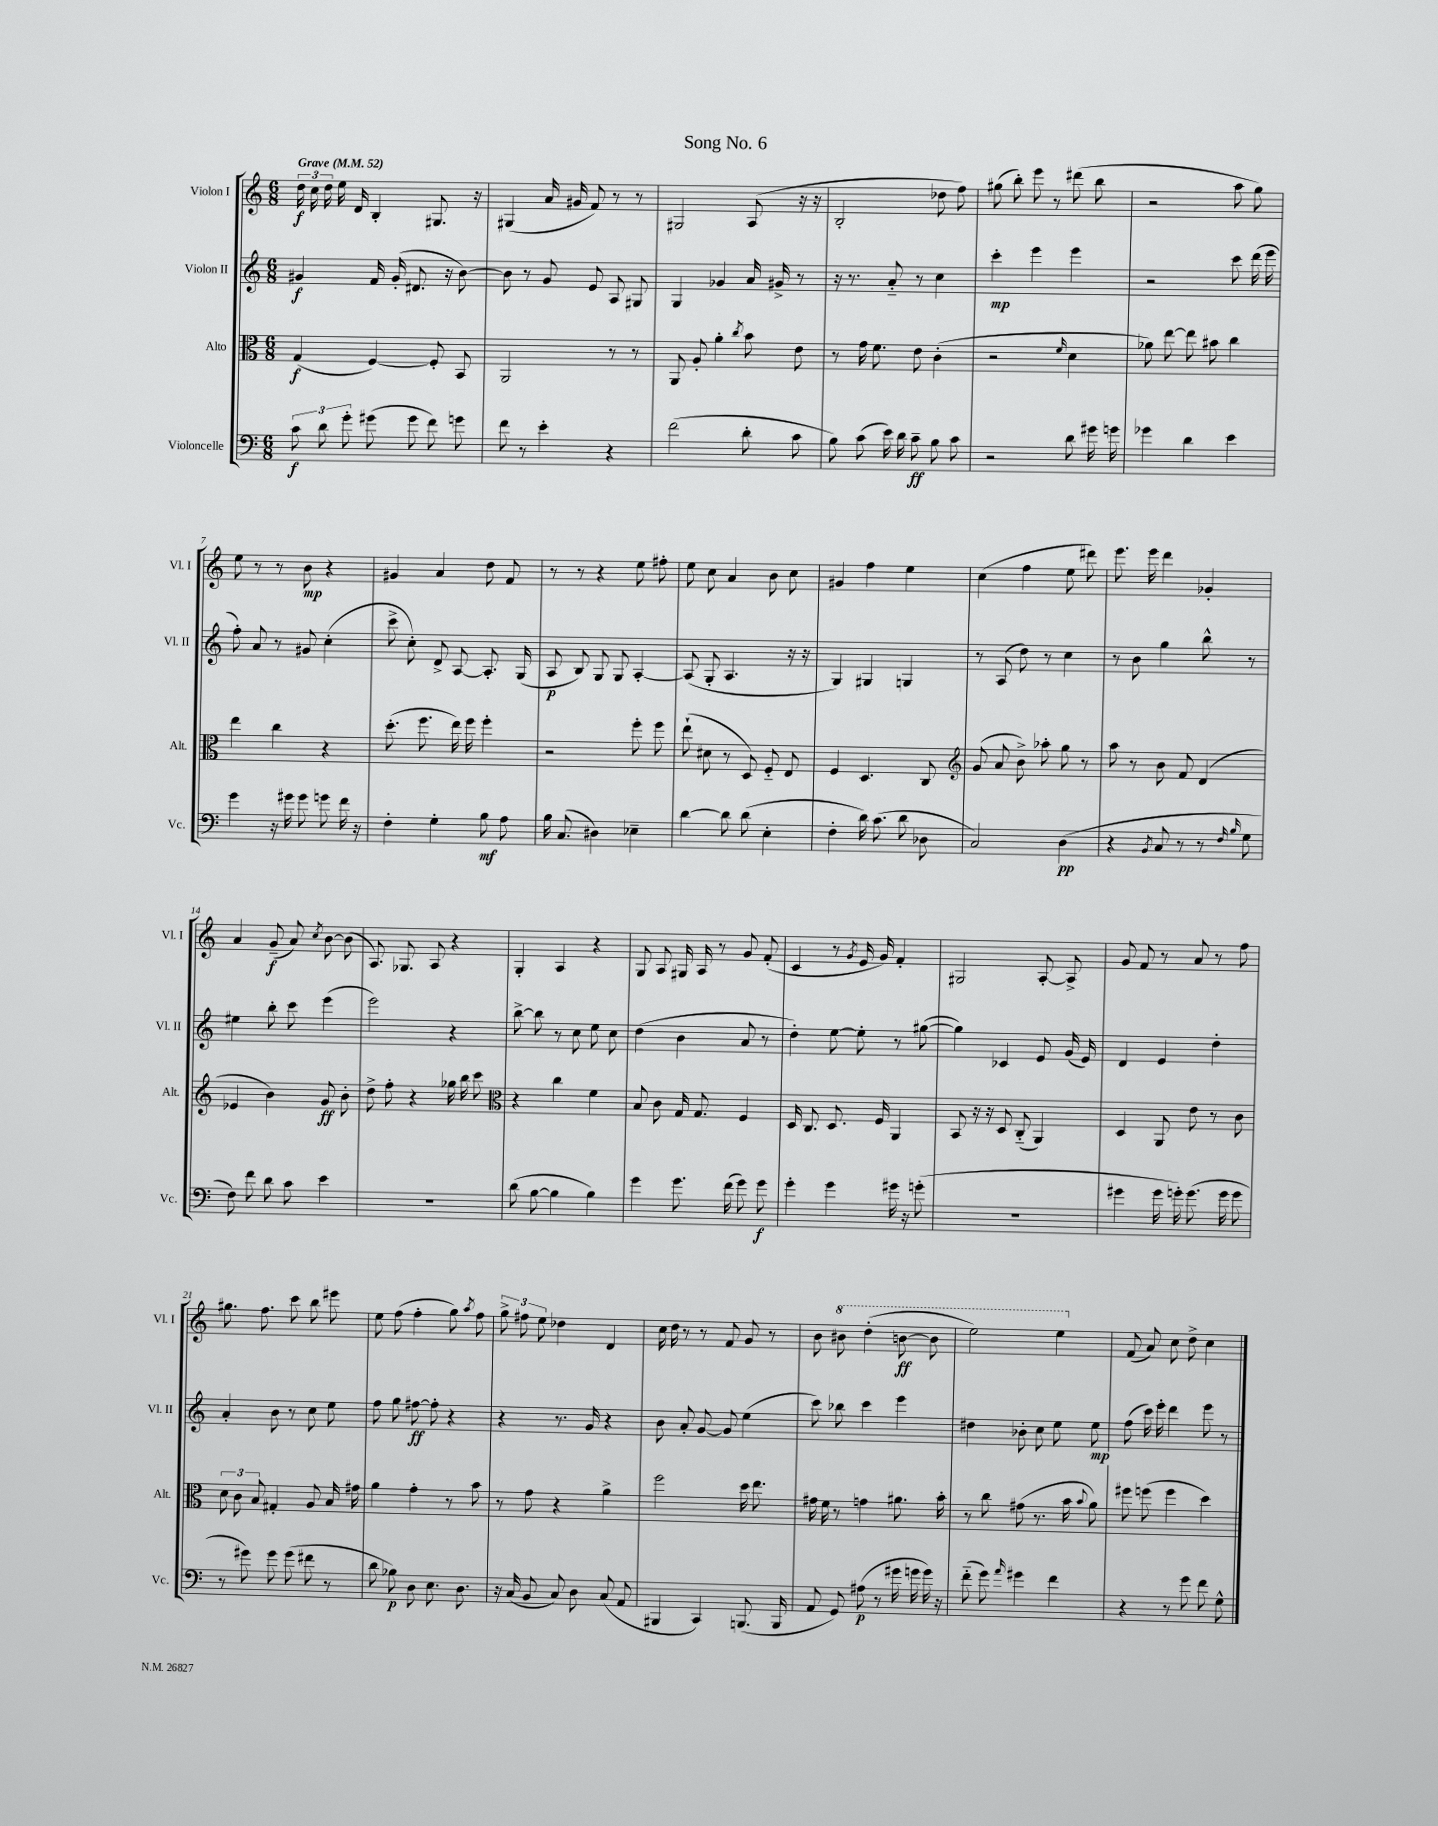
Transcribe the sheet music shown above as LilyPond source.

\header { title = "Song No. 6" }
<<
\new StaffGroup <<
\new Staff = "s0" \with { instrumentName = "Violon I" shortInstrumentName = "Vl. I" } {
    \clef treble \key c \major \numericTimeSignature \time 6/8 \tempo "Grave" 4 = 52
    \autoBeamOff \tuplet 3/2 { d''16\f c''16 d''16 } e''16 d'16 b4-. gis8. r16 |
    gis4( a'16 gis'16 f'8) r8 r8 |
    gis2 a8( r16 r16 |
    b2-. des''8 f''8) |
    gis''8( b''8-.) e'''8 r8 dis'''8( b''8 |
    r2 a''8 g''8) |
    e''8 r8 r8 b'8\mp r4 |
    gis'4 a'4 d''8 f'8 |
    r8 r8 r4 e''8 fis''8-. |
    e''8 c''8 a'4 b'8 c''8 |
    gis'4 f''4 e''4 |
    c''4( f''4 e''8 dis'''8) |
    e'''8. e'''16 d'''4 ges'4-. |
    a'4 g'8--\f( a'8) \acciaccatura { c''8 } b'8~ b'8( |
    a8.) ges8. a8 r4 |
    g4-. a4 r4 |
    g8 a8 gis16 a16 r8 g'8 f'8-.( |
    c'4 r8 \acciaccatura { g'8 } e'16 g'16) f'4-. |
    gis2 a8~-. a8-> |
    g'8 f'8 r8 a'8 r8 f''8 |
    gis''8. f''8. c'''8 b''8 eis'''8 |
    e''8 f''8( f''4-. g''8) \acciaccatura { a''8 } f''8 |
    \tuplet 3/2 { g''8-> fis''8 e''8 } des''4 d'4 |
    c''16 d''16 r8 r8 f'8 g'8 r8 |
    b'8 \ottava #1 bis''8 d'''4-.( b''8~\ff b''8 |
    e'''2) e'''4 \ottava #0 |
    f'8( a'8) c''8 d''8-> c''4 \bar "|." |
}
\new Staff = "s1" \with { instrumentName = "Violon II" shortInstrumentName = "Vl. II" } {
    \clef treble \key c \major \numericTimeSignature \time 6/8
    \autoBeamOff gis'4\f f'16 gis'16-.( dis'8. r16 b'8~) |
    b'8 r8 g'8 e'8 a8 gis8 |
    g4 ges'4 a'16 gis'16-> r8 |
    r16 r8. a'8-_ r8 c''4 |
    c'''4-.\mp e'''4 e'''4 |
    r2 c'''8 d'''16( e'''16 |
    f''8-.) a'8 r8 gis'8 c''4-.( |
    c'''8-> c''8-.) d'8-> a8~ a8.-. g16( |
    a8\p b8) g8 g8 a4~-. |
    a8( g8-. a4. r16 r16 |
    g4) gis4 g4 |
    r8 a8( d''8) r8 c''4 |
    r8 b'8 g''4 b''8-^ r8 |
    eis''4 b''8-. c'''8 e'''4( |
    e'''2) r4 |
    b''8~-> b''8 r8 c''8 e''8 c''8 |
    d''4( b'4 a'8 r8 |
    d''4-.) e''8~ e''8-. r8 gis''8~( |
    gis''4) ces'4 e'8 g'16( e'16) |
    d'4 e'4 d''4-. |
    a'4-. b'8 r8 c''8 e''8 |
    f''8 g''8 fis''8~\ff fis''8-. r4 |
    r4 r8. g'16 r4 |
    b'8 a'8-. g'8~ g'8 e''4( |
    c'''8) bes''8 c'''4 e'''4 |
    dis''4 bes'8-. c''8 e''8 e''8\mp |
    f''8( c'''16) e'''16-. d'''4 e'''8 r8 \bar "|." |
}
\new Staff = "s2" \with { instrumentName = "Alto" shortInstrumentName = "Alt." } {
    \clef alto \key c \major \numericTimeSignature \time 6/8
    \autoBeamOff g4\f( f4~) f8-. b,8 |
    a,2 r8 r8 |
    a,8 a8-. a'4-. \acciaccatura { c''8 } b'8 e'8 |
    r8 g'16 f'8. e'8 c'4-.( |
    r2 \grace { f'16 } d'4 |
    aes'8) e''8~ e''8 bis'8 c''4 |
    e''4 c''4 r4 |
    d''8.-.( f''8. e''16) f''16 f''4-. |
    r2 f''8-. f''8 |
    e''8-!( dis'8 r8 d8) f8-_ e8 |
    f4 d4. c8 |
    \clef treble g'8( a'8 b'8->) aes''8-. g''8 r8 |
    a''8 r8 b'8 f'8 d'4( |
    ees'4 b'4) g'8\ff b'8-. |
    d''8-> f''8-. r4 ges''16 b''16 c'''8 |
    \clef alto r4 c''4 f'4 |
    b8 c'8 g16 g8. f4 |
    d16 c8. d8. f16 a,4 |
    b,8 r16 r16 d8 c8-_( a,4) |
    d4 a,8 e'8 r8 c'8 |
    \tuplet 3/2 { d'8 c'8 b8 } gis4-. a8 b16 gis'16 |
    a'4 g'4-. r8 b'8 |
    r8 g'8 r4 a'4-> |
    f''2 d''16 e''8. |
    gis'16 f'16 r8 g'4 ais'8. b'16-. |
    r8 c''8 gis'8( r8. b'16 \appoggiatura { b'8 } a'8) |
    fis''8 f''8( f''4 d''4) \bar "|." |
}
\new Staff = "s3" \with { instrumentName = "Violoncelle" shortInstrumentName = "Vc." } {
    \clef bass \key c \major \numericTimeSignature \time 6/8
    \autoBeamOff \tuplet 3/2 { c'8\f d'8 g'8-. } gis'8( gis'8 f'8) g'8 |
    f'8 r8 e'4-. r4 |
    f'2( d'8-. c'8 |
    b8) c'8( e'16) d'16 c'8--\ff b8 c'8 |
    r2 d'8 gis'16 g'16 |
    ges'4 d'4 e'4 |
    g'4 r16 gis'16 gis'8 g'8 f'16 r16 |
    f4-. g4-. b8\mf a8 |
    b16 c8.( dis4) ees4-- |
    d'4~ d'8 d'8( e4-. |
    f4-. d'16) c'8.( d'8 des8 |
    c2) d4\pp( |
    r4 \acciaccatura { b,8 } c8 r8 r8 \grace { f16 b16 } g8 |
    f8) f'8 d'8 c'8 e'4 |
    R2. |
    d'8( b8~ b4 b4) |
    g'4 g'8. f'16( g'8) g'8\f |
    g'4-. g'4 gis'16 r16 g'8-.( |
    R2. |
    gis'4 gis'16 g'16-.) g'8.( g'16 g'8 |
    r8 gis'8) gis'8 gis'8( fis'8 r8 |
    d'8 bes8\p) d8 e8. d8. |
    r16 c16( b,8 c8) d8 c8( a,8 |
    bis,,4 c,4) b,,8.( b,,16 |
    a,8 g,8) ais8\p( r8 gis'16 g'16 g'16) r16 |
    f'8-_( g'8) \grace { a'16 } gis'4 f'4 |
    r4 r8 g'8 f'8 g8-^ \bar "|." |
}
>>
>>
